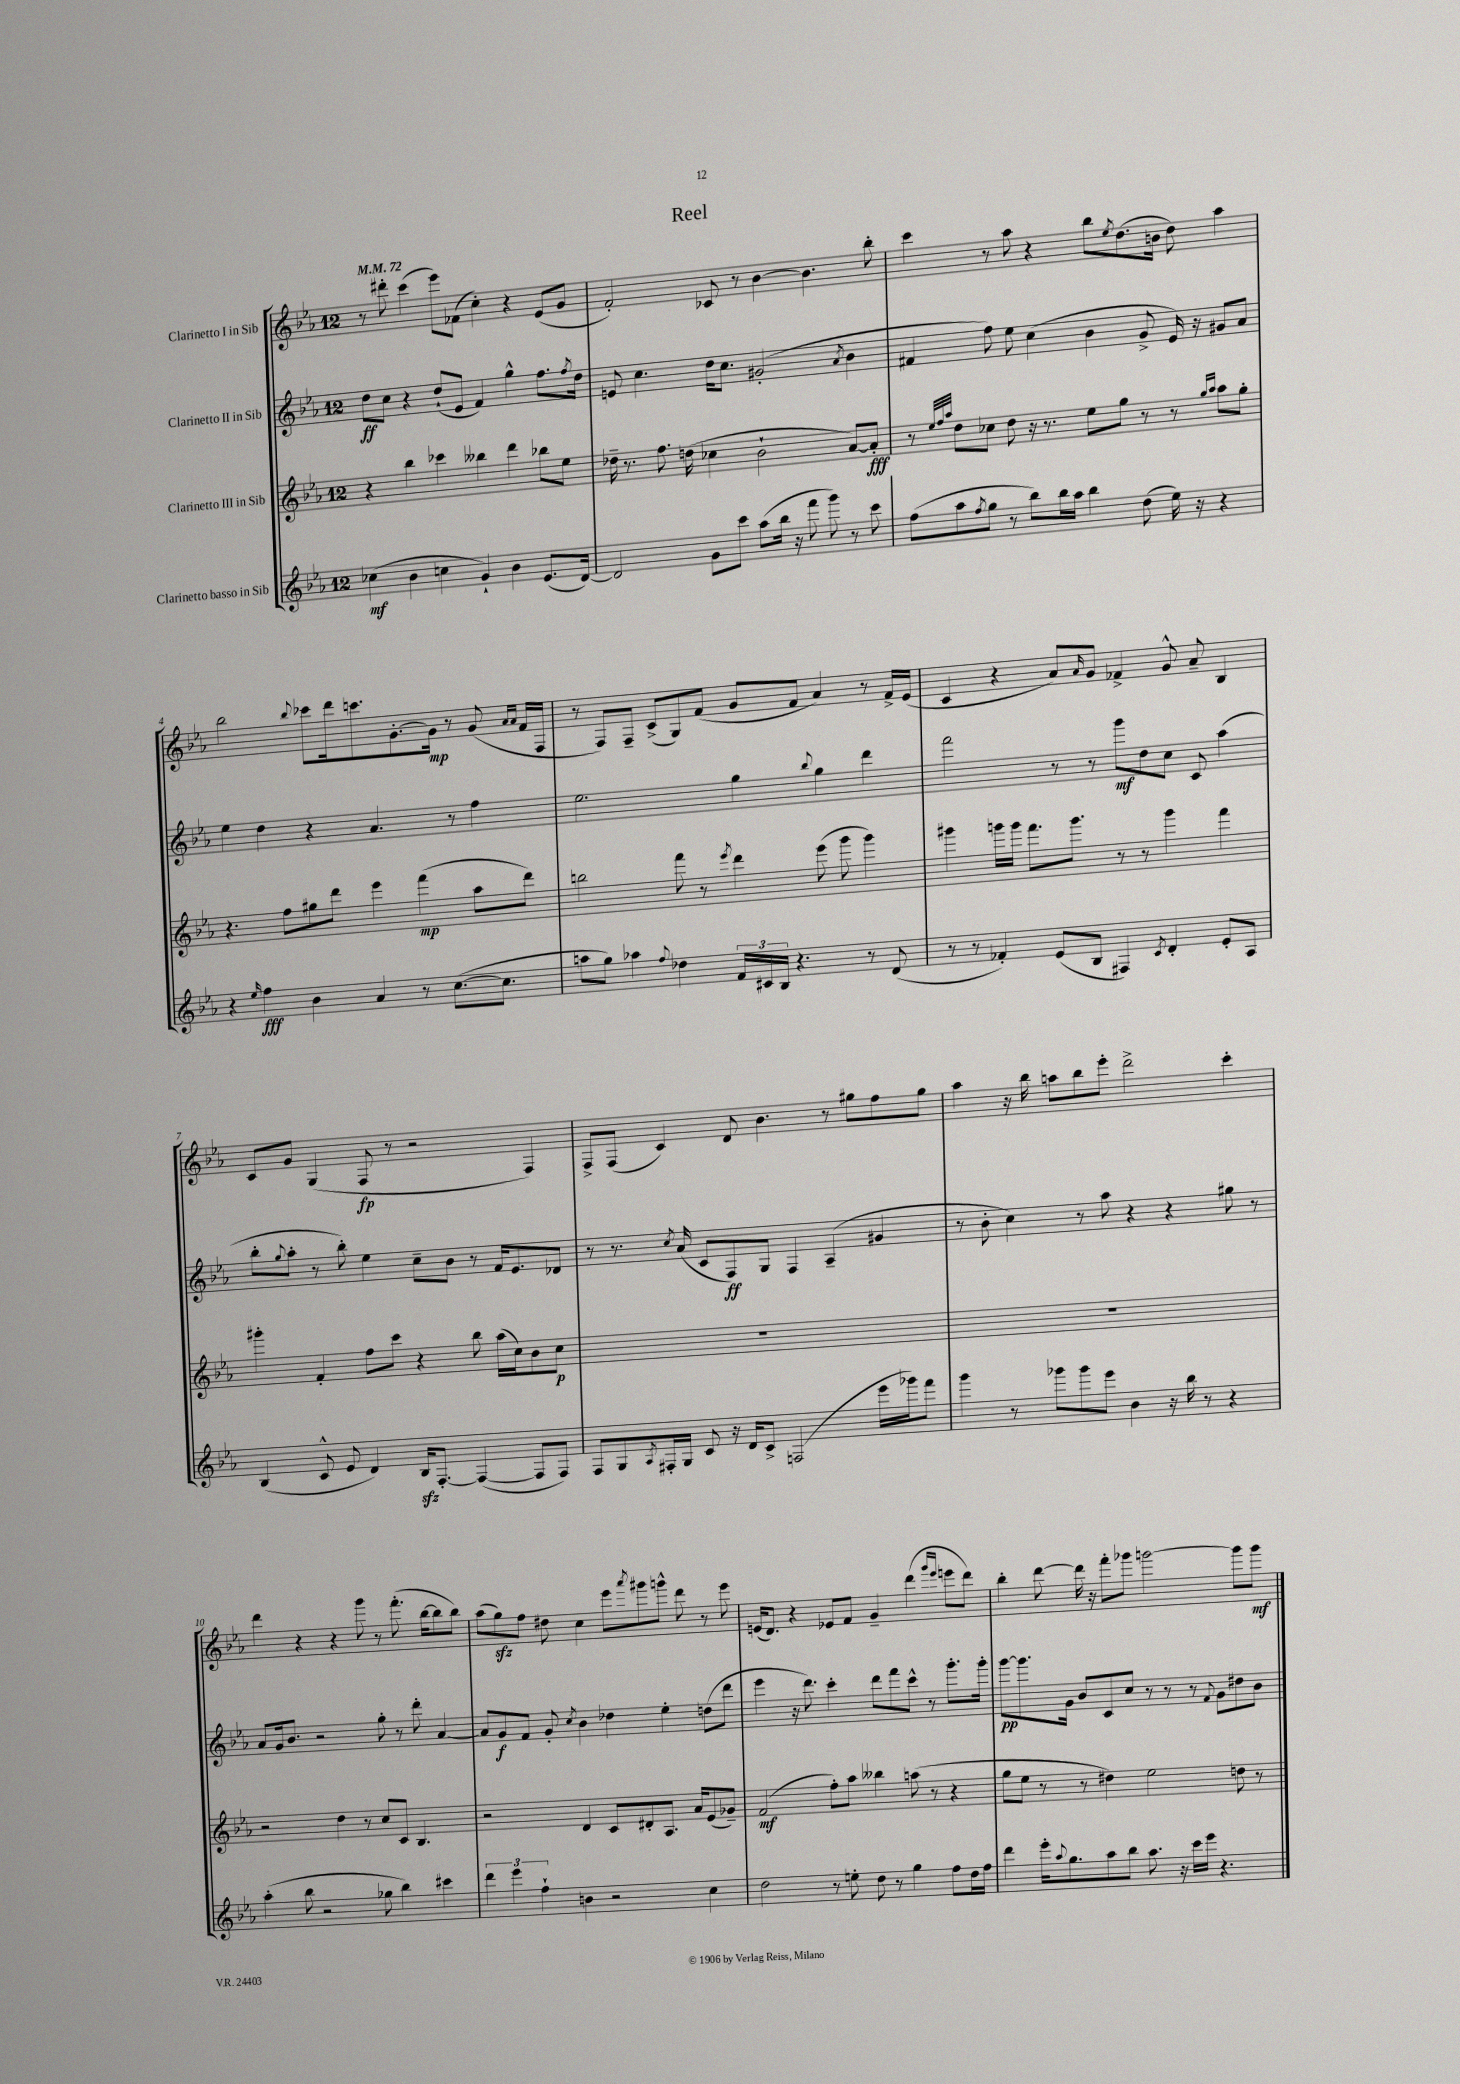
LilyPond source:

\header { title = "Reel" }
<<
\new StaffGroup <<
\new Staff = "s0" \with { instrumentName = "Clarinetto I in Sib" } {
    \clef treble \key ees \major \once \override Staff.TimeSignature.style = #'single-digit \time 12/8 \tempo 4 = 72
    r8 dis'''8-. c'''4( ees'''8) fes'8( c''4-.) r4 ees'8( g'8 |
    f'2-.) ces'8 r8 bes'4~ bes'4. bes''8-. |
    c'''4 r8 aes''8 r4 bes''8 \acciaccatura { ees''8 } d''8.( b'16 d''8) aes''4 |
    bes''2 \appoggiatura { bes''8 } ces'''8 d'''16 c'''8. g'8.~-. g'16\mp r8 g'8( \grace { aes'16 aes'16 } f'16 f16 |
    r8 f8) f8-- c'8->( g8) f'8( g'8 f'8 aes'4) r8 f'16-> ees'16( |
    c'4 r4 aes'8) \grace { aes'16 } g'8 fes'4-> g'8-^ aes'8-- bes4 |
    c'8 g'8 g4( f8\fp r8 r2 f4) |
    f8-> f8( c'4) d'8 bes'4. r8 gis''8 f''8 gis''8 |
    aes''4 r16 bes''16 a''8 bes''8 ees'''8-. d'''2-> c'''4-. |
    d'''4 r4 r4 g'''8 r8 f'''8.-.( bes''16~ bes''8 bes''8) |
    aes''8( g''8\sfz) f''8 dis''8 c''4 ees'''8 \acciaccatura { aes'''8 } gis'''8 g'''8-^ d'''8 r8 ees'''8 |
    e'16( d'8.) r4 ees'8 f'8 g'4-- d'''4( \grace { g'''16 ees'''16 } e'''8 d'''8) |
    bes''4-. d'''8~ d'''16 r16 f'''8-. ges'''8 g'''2~ g'''8 g'''8\mf \bar "|." |
}
\new Staff = "s1" \with { instrumentName = "Clarinetto II in Sib" } {
    \clef treble \key ees \major \once \override Staff.TimeSignature.style = #'single-digit \time 12/8
    d''8\ff c''8 r4 d''8-!( ees'8 f'4) g''4-^ f''8. \acciaccatura { f''8 } d''16 |
    e'8 c''4. d''16 c''8. gis'2-.( \acciaccatura { aes'8 } bes'4 |
    fis'4 f''8) ees''8 c''4( bes'4 g'8-> ees'16) r16 gis'8 aes'8 |
    ees''4 d''4 r4 aes'4. r8 f''4 |
    ees''2. g''4 \appoggiatura { bes''8 } g''4 d'''4 |
    f'''2 r8 r8 g'''8\mf d''8 c''8 c'8 aes''4( |
    bes''8-. \appoggiatura { g''8 } aes''8-. r8 bes''8-.) ees''4 c''8-- bes'8 r8 f'16 ees'8. des'8 |
    r8 r8. \acciaccatura { c''8 } aes'16( c'8 f8\ff) g8 f4 aes4--( gis'4 |
    r8 bes'8-. c''4) r8 aes''8 r4 r4 gis''8 r8 |
    aes'8 g'16 bes'8. r2 g''8-. r8 d'''8-. aes'4~ |
    aes'8 g'8\f f'8 g'8-. \acciaccatura { c''8 } bes'4 des''4 ees''4-. d''8( d'''8 |
    ees'''4 r16 d'''8.) c'''4-. d'''8 f'''8 c'''8-^ r8 g'''8.-. g'''16-. |
    g'''8~\pp g'''8. g'16 bes'8 c'8 c''8 r8 r8 r8 \appoggiatura { f'8 } g'8 dis''8 bes'8 \bar "|." |
}
\new Staff = "s2" \with { instrumentName = "Clarinetto III in Sib" } {
    \clef treble \key ees \major \once \override Staff.TimeSignature.style = #'single-digit \time 12/8
    r4 bes''4 ces'''4 beses''4 d'''4 bes''8 ees''8 |
    des''16-- r8. f''8. d''16( ces''4 bes'2-! aes'8~) aes'8-.\fff |
    r8 \grace { ees''32 f''32 aes''32 } d''8 ces''8 d''8 r16 r8. ees''8 g''8 r8 r8 \grace { g''16 aes''16 } aes''8 g''8-. |
    r4. f''8 gis''8 d'''8 ees'''4 f'''4\mp( aes''8 d'''8) |
    b''2 f'''8 r8 \acciaccatura { ees'''8 } d'''4 ees'''8( g'''8 g'''4) |
    gis'''4 g'''16 g'''16 f'''8. g'''8. r8 r8 g'''4 f'''4 |
    gis'''4-. f'4-. f''8 c'''8 r4 bes''8 aes''16( c''16) bes'8 c''8\p |
    R1. |
    R1. |
    r2 d''4 r8 c''8 c'8 bes4. |
    r2 d'4 c'8 dis'8-. aes8. aes'16 ees'8( ges'8--) |
    f'2\mf( f''8-.) aes''8 beses''4 a''8( r8 r4 |
    g''8 ees''8 r8 r8 dis''4) ees''2 d''8 r8 \bar "|." |
}
\new Staff = "s3" \with { instrumentName = "Clarinetto basso in Sib" } {
    \clef treble \key ees \major \once \override Staff.TimeSignature.style = #'single-digit \time 12/8
    ces''4\mf( bes'4 c''4 g'4-!) bes'4 ees'8.( d'16~) |
    d'2 g'8 c'''8 aes''8( bes''16 r16 f'''8 g'''8) r8 c'''8 |
    f''8( aes''8 \acciaccatura { f''8 } g''8 r8 bes''8) bes''16 aes''16 bes''4 d''8( ees''16) r16 r4 |
    r4 \grace { ees''16 } f''4\fff bes'4 aes'4 r8 c''8.~( c''8. |
    a''8 g''8) aes''4 \appoggiatura { f''8 } des''4 \tuplet 3/2 { f'16 cis'16 bes16 } r4. r8 d'8( |
    r8 r8 fes'4-.) ees'8( bes8 fis4) \acciaccatura { c'8 } d'4-. ees'8-. aes8 |
    bes4( c'8-^ ees'8 d'4) bes16\sfz f8.~-. f4~( f8 f8) |
    f8 g8 \acciaccatura { aes8 } fis16-. g16 c'8 r16 d'16 c'8-> f2( ees'''16 ges'''16) f'''8 |
    g'''4 r8 ges'''8 ges'''8 ees'''8 bes'4 r16 bes''16 r8 r4 |
    aes''4-.( bes''8 r2 ges''8 bes''4) cis'''4 |
    \tuplet 3/2 { d'''4 ees'''4 f''4-! } b'4 r2 c''4 |
    d''2 r8 e''8-. d''8 r8 g''4 f''8 d''16 f''16 |
    d'''4 ees'''16-. \appoggiatura { aes''8 } g''8. aes''8 bes''8 aes''8. r16 c'''16 ees'''16 r4. \bar "|." |
}
>>
>>
